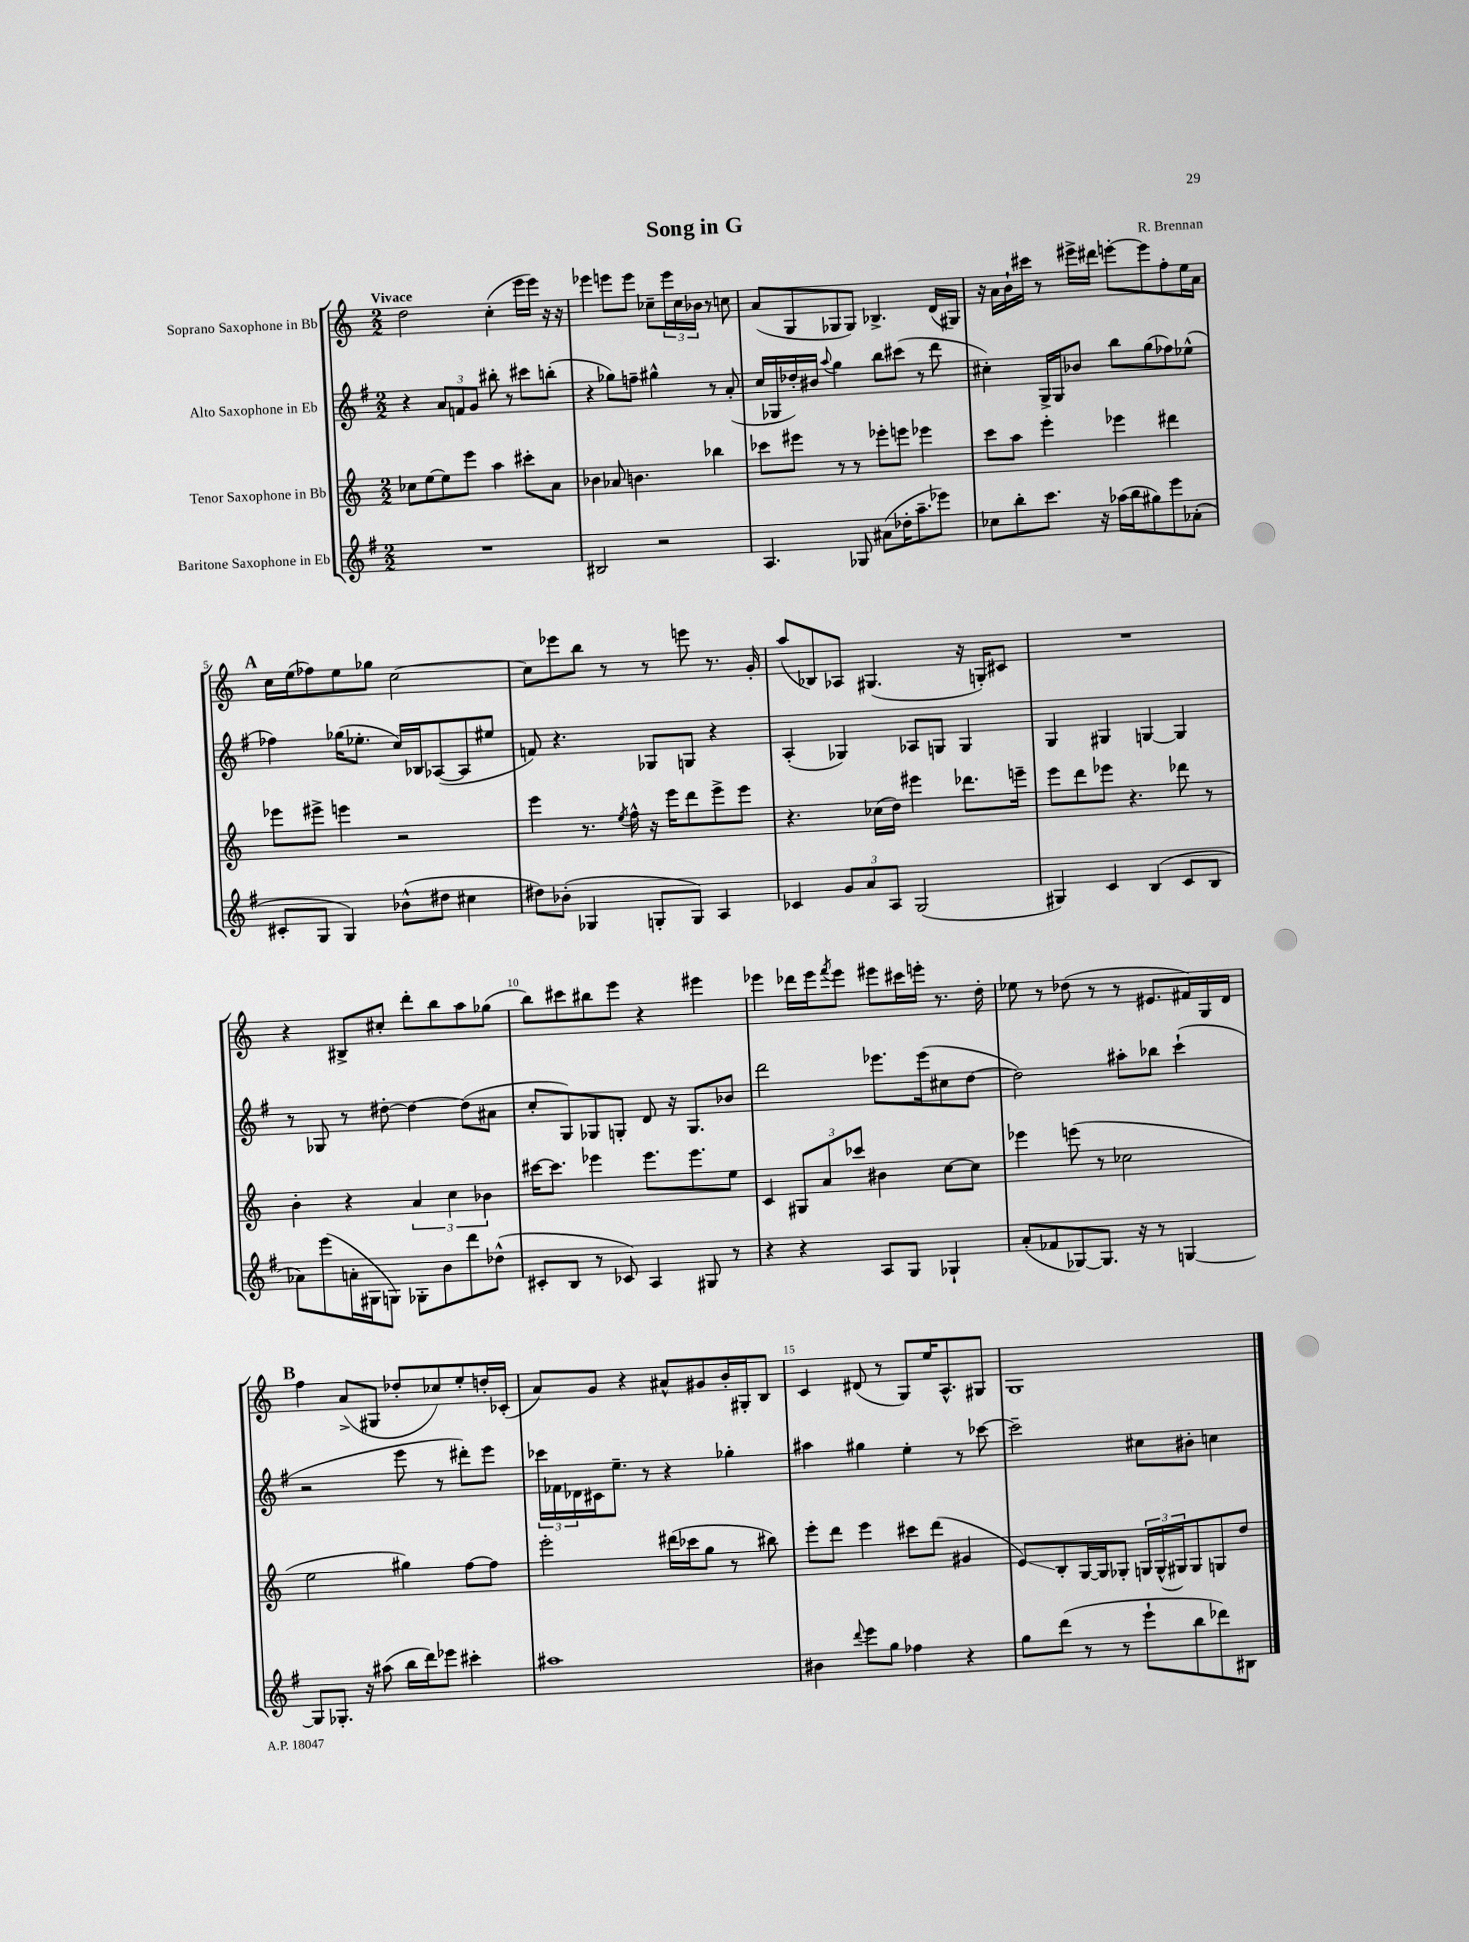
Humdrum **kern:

**kern	**kern	**kern	**kern
*staff4	*staff3	*staff2	*staff1
*clefG2	*clefG2	*clefG2	*clefG2
*k[f#]	*k[]	*k[f#]	*k[]
*M2/2	*M2/2	*M2/2	*M2/2
1r	8cc-	4r	2dd
.	[8ee	.	.
.	8ee]	12a	.
.	.	12f	.
.	8eee	.	.
.	.	12g	.
.	4aa	8bb#'	(4cc'
.	.	8r	.
.	8ccc#'	8ccc#	16eee
.	.	.	16eee)
.	8a	(8bb'	16r
.	.	.	16r
=	=	=	=
2B#	4b-	4r	4eee-
.	8a-	8gg-)	8eee
.	4.b	8ff~	8eee
2r	.	4gg#^^	8cc-~
.	.	.	24eee
.	.	.	24cc-
.	.	.	24b-
.	4bb-	8r	8r
.	.	(8a'	8cc
=	=	=	=
4.A	8ccc-	16cc	(8a
.	.	16G-	.
.	8eee#	16dd-')	8G
.	.	16b#	.
.	.	8qqaa	.
.	8r	4gg	8G-
8G-	8r	.	8G-)
(8a#	8eee-'	8bb	4.B-^
16dd-'	8eee	(8ccc#	.
8.aa~	.	.	.
.	4eee-	8r	.
8eee-)	.	8ddd	(16d
.	.	.	16G#)
=	=	=	=
8cc-	8ccc	4cc#')	16r
.	.	.	16a
8bb'	8aa	.	16b`
.	.	.	16ccc#
8.ccc	4eee'	16G^	8r
.	.	16G	.
.	.	8b-	16eee#^
16r	.	.	16ddd#
(16aa-	4eee-	8bb	[8eee'
16bb	.	.	.
8gg#)	.	(8gg	8eee]
8eee	4ddd#	8ff-)	8ff'
(8a-'	.	(8ee-^^	16ee
.	.	.	16a
=	=	=	=
8c#'	8eee-	4ff-)	16cc
.	.	.	(16ee
8G	8eee#^	.	8ff-)
4G)	4eee	(16gg-	8ee
.	.	8.ee-'	.
.	.	.	8gg-
(8b-^^	2r	16cc)	[2cc
.	.	16B-	.
8dd#	.	([8A-	.
4cc#	.	8A-]	.
.	.	8ee#	.
=	=	=	=
8dd#)	4eee	8f)	8cc]
(8b-'	.	4.r	8eee-
4G-	8.r	.	8bb
.	.	.	8r
.	8qee	.	.
.	16ff^^	.	.
8G'	16r	8G-	8r
.	16eee	.	.
8G)	8ddd	8G	8eee
4A	8eee^	4r	8.r
.	8eee	.	.
.	.	.	16g'
=	=	=	=
4c-	4.r	(4A'	(8aa
.	.	.	8B-)
12g	.	4G-)	8A-
12a	.	.	.
.	(16cc-	.	(4.G#
12A	.	.	.
.	16dd)	.	.
(2G	4eee#	8A-	.
.	.	8G	.
.	8.ddd-	4G	16r
.	.	.	16G')
.	.	.	8c#
.	16eee~	.	.
=	=	=	=
4G#)	8eee	4G	1r
.	8ddd	.	.
4c	8eee-	4G#	.
.	4.r	.	.
(4B	.	[4G	.
8c	8ddd-	4G]	.
8B	8r	.	.
=	=	=	=
8a-)	4b'	8r	4r
(8eee	.	8G-	.
16a'	4r	8r	8B#^
16G#	.	.	.
8G)	.	[8dd#'	8cc#'
8G-'	6a	4dd#_	8ddd'
8b	.	.	8bb
.	6cc	.	.
8ddd	.	(8dd#]	8aa
.	6b-	.	.
(8dd-^^	.	8a#	(8gg-
=	=	=	=
8c#'	[16ccc#	8cc'	8bb)
.	8.ccc#]	.	.
8B	.	8G)	8ccc#
8r	4eee-	8G-	8bb#
8c-)	.	8G'	8eee
4A	8.eee-	8d	4r
.	.	16r	.
.	8.eee-	8.G	.
8G#	.	.	4eee#
8r	8ee	8b-	.
=	=	=	=
4r	4c	2ddd	4eee-
4r	12G#	.	16ddd-
.	.	.	16eee-
.	12a	.	.
.	.	.	8qfff
.	.	.	8eee-
.	12ccc-	.	.
8A	4b#	8.eee-	8eee#
8G	.	.	16ccc#
.	.	(16eee-	16eee'
4G-`	[8cc	8cc#	8.r
.	8cc]	[8dd	.
.	.	.	16dd'
=	=	=	=
(8a'	4eee-	2dd])	8ee-
8f-	.	.	8r
[8G-)	(8eee	.	(8dd-
8.G-]	8r	.	8r
.	2cc-	8aa#'	8r
16r	.	.	.
8r	.	8bb-	8.e#
[4G	.	(4ccc`	.
.	.	.	16f#)
.	.	.	16G
.	.	.	16d
=	=	=	=
8G]	2ee	2r	4ff
8.G-'	.	.	.
.	.	.	(8a^
16r	.	.	.
(8aa#	.	.	8G#
16bb	4gg#)	8eee	8dd-'
16ddd)	.	.	.
8eee-	.	8r	8cc-)
4ccc#'	[8ff	8ddd#')	8ee'
.	8ff]	8eee	16dd'
.	.	.	(16c-'
=	=	=	=
1aa#	2eee'	24ccc-	8a)
.	.	24f-	.
.	.	24d-	.
.	.	16c#	8g
.	.	8.ee~	.
.	.	.	4r
.	.	8r	.
.	(16ddd#	4r	8a#^^
.	16ccc-	.	.
.	8gg	.	8g#
.	8r	4gg-'	16b'
.	.	.	16G#'
.	8bb#)	.	8B
=	=	=	=
4b#	8eee'	4aa#	4c
.	8ddd	.	.
8qqddd	.	.	.
8eee	4eee	4gg#	(8d#
8gg	.	.	8r
4ff-	8ccc#	4ee'	8G)
.	(8ddd	.	16ee
.	.	.	8.A^^
4r	4g#	8r	.
.	.	[8ccc-	8G#
=	=	=	=
8gg	8e)	2ccc-~]	1G
(8ddd	8B'	.	.
8r	[16G	.	.
.	16G]	.	.
8r	8G-'	.	.
8eee`	24G	8cc#	.
.	(24G^^	.	.
.	24G#)	.	.
8bb	8G#	8b#'	.
8ddd-)	8G	4cc	.
8B#	8dd	.	.
==	==	==	==
*-	*-	*-	*-
